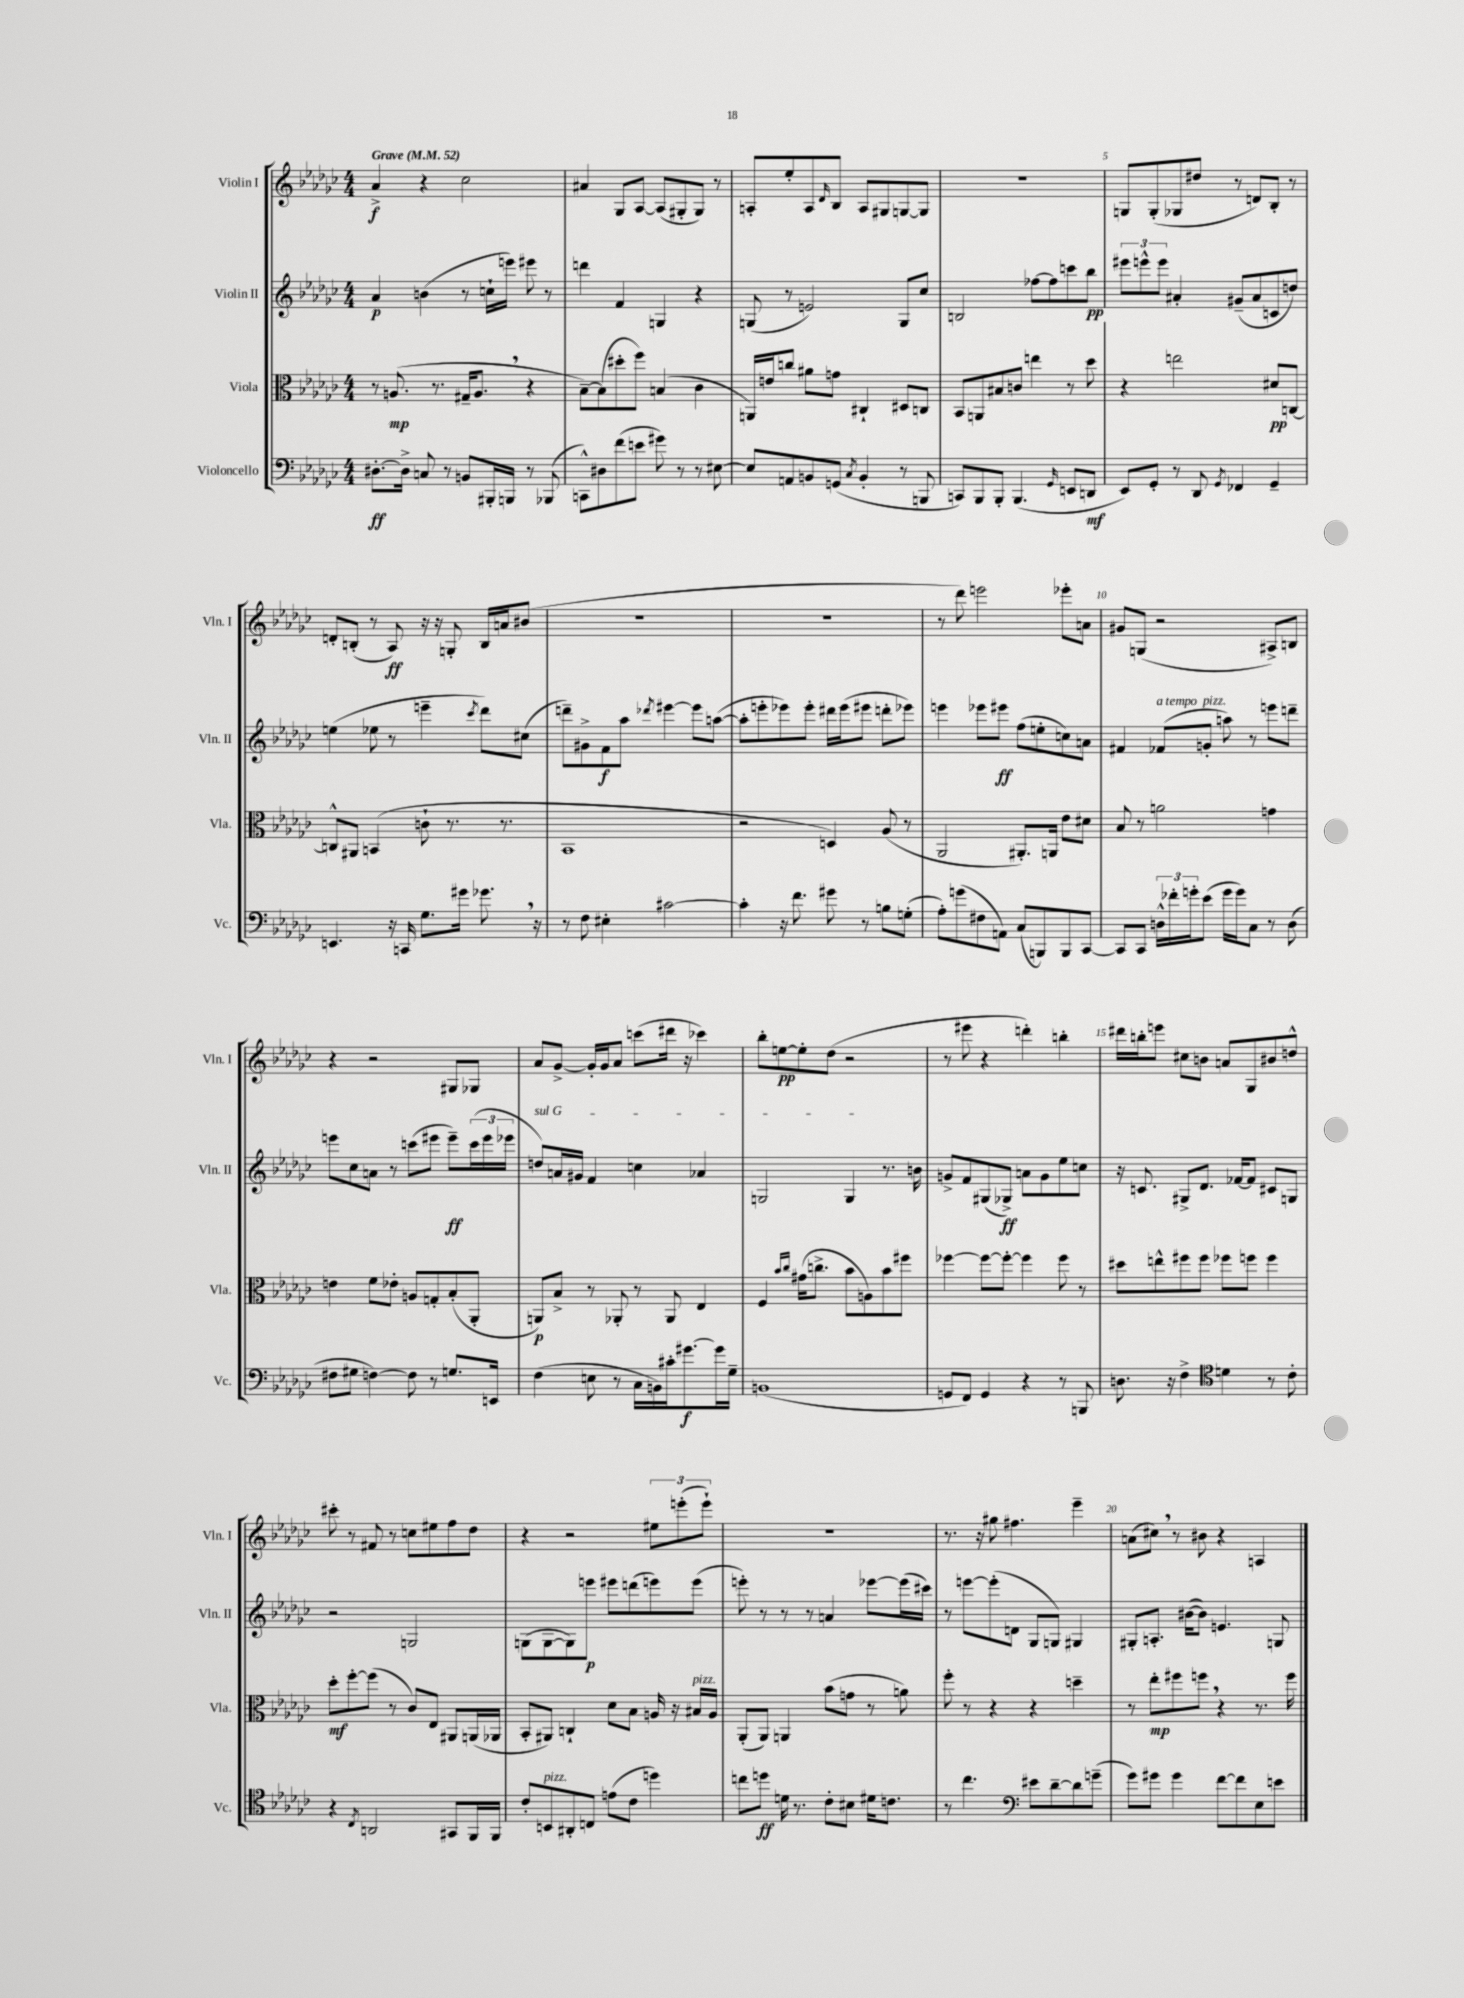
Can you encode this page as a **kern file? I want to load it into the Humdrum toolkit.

**kern	**dynam	**kern	**dynam	**kern	**dynam	**kern	**dynam
*part4	*part4	*part3	*part3	*part2	*part2	*part1	*part1
*staff4	*staff4	*staff3	*staff3	*staff2	*staff2	*staff1	*staff1
*I"Violoncello	*	*I"Viola	*	*I"Violin II	*	*I"Violin I	*
*I'Vc.	*	*I'Vla.	*	*I'Vln. II	*	*I'Vln. I	*
*clefF4	*	*clefC3	*	*clefG2	*	*clefG2	*
*k[b-e-a-d-g-c-]	*	*k[b-e-a-d-g-c-]	*	*k[b-e-a-d-g-c-]	*	*k[b-e-a-d-g-c-]	*
*M4/4	*	*M4/4	*	*M4/4	*	*M4/4	*
*MM52	*	*MM52	*	*MM52	*	*MM52	*
=1	=1	=1	=1	=1	=1	=1	=1
!	!	!	!	!	!	!LO:TX:a:B:t=Grave	!
[8.D#X'\L	ff	8r	.	4a-/	p	4a-^/	f
.	.	(8.An/	mp	.	.	.	.
16D#^\Jk]	.	.	.	.	.	.	.
8Cn/	.	.	.	(4bn\	.	4r	.
.	.	8.r	.	.	.	.	.
8r	.	.	.	.	.	.	.
8BBn/L	.	16G#X~/KL	.	8r	.	2cc-\	.
.	.	8.A,/J	.	.	.	.	.
16BBB#X'/L	.	.	.	16ccn`\LL	.	.	.
16BBBn/JJ	.	.	.	16eeen\JJ)	.	.	.
8r	.	4r	.	8eee#X\	.	.	.
(8BBB-X/	.	.	.	8r	.	.	.
=2	=2	=2	=2	=2	=2	=2	=2
8CCn^^\L)	.	[8B-~\L)	.	4dddn\	.	4a#X/	.
8D#X\	.	(8B-\]	.	.	.	.	.
(8f\	.	8dd#X'\	.	4f/	.	8G-/L	.
8en\J	.	8ff\J)	.	.	.	[8A-/J	.
8g#X\)	.	(4Bn/	.	4Gn/	.	(8A-/L]	.
8r	.	.	.	.	.	8G#X'/	.
8r	.	4c-\	.	4r	.	8G#/J)	.
[8E#X\	.	.	.	.	.	8r	.
=3	=3	=3	=3	=3	=3	=3	=3
8E#/L]	.	16AAn/LL)	.	(8Gn/	.	8An'/L	.
.	.	16en/J	.	.	.	.	.
8AAn/	.	8ccn/J	.	8r	.	8ee-'/	.
8BBn/	.	8a#X\L	.	2en/)	.	8A/	.
.	.	.	.	.	.	16qqd-/	.
(8GGn/J	.	8gn\J	.	.	.	8B-/J	.
8qC-/	.	.	.	.	.	.	.
4BB'/	.	4C#X`/	.	.	.	8A/L	.
.	.	.	.	.	.	8G#X/	.
8r	.	8D#X/L	.	8G/L	.	[8Gn/	.
8BBBn/	.	8Cn/J	.	8cc-/J	.	8G/J]	.
=4	=4	=4	=4	=4	=4	=4	=4
8CCn/L)	.	8BB-/L	.	2Bn/	.	1r	.
8BBB-/	.	8AAn/	.	.	.	.	.
8BBB-'/J	.	8B#X/	.	.	.	.	.
(4.BBB-/	.	8cn/J	.	.	.	.	.
.	.	4een\	.	[8ff-X\L	.	.	.
.	.	.	.	8ff-\]	.	.	.
16qqGG-/	.	.	.	.	.	.	.
8EEn/L	.	8r	.	8cccn\	.	.	.
8DDn/J	mf	8dd-\	.	8bb-\J	pp	.	.
=5	=5	=5	=5	=5	=5	=5	=5
8EE-/L)	.	4r	.	12eee#X\L	.	8Gn/L	.
.	.	.	.	12eeen^^\	.	.	.
8GG-'/J	.	.	.	.	.	(8G'/	.
.	.	.	.	12eee\J	.	.	.
8r	.	2een\	.	4a#X'/	.	8G-X/	.
8DD-/	.	.	.	.	.	8dd#X/J	.
8qGG-/	.	.	.	.	.	.	.
4FF-X/	.	.	.	(8g#X~/L	.	8r	.
.	.	.	.	8a#/	.	8dn/L)	.
4GG-~/	.	8d#X/L	pp	8cn/	.	8B-'/J	.
.	.	[8Cn/J	.	8ddn/J)	.	8r	.
!!LO:LB:g=z
=6	=6	=6	=6	=6	=6	=6	=6
4.EEn/	.	8Cn^^/L]	.	(4een\	.	8dn'/L	.
.	.	8AA#X/J	.	.	.	(8Bn'/J	.
.	.	(4BBn/	.	8ee-X\	.	8r	.
16r	.	.	.	8r	.	8A-/)	ff
16CCn/	.	.	.	.	.	.	.
8.G-\L	.	8cn`\	.	4eeen~\	.	16r	.
.	.	.	.	.	.	16r	.
.	.	8.r	.	.	.	8Gn'/	.
16g#X\Jk	.	.	.	.	.	.	.
.	.	.	.	8qccc-/	.	.	.
8.g-X,\	.	.	.	8ddd-\L)	.	16B/LL	.
.	.	8.r	.	.	.	16an/J	.
.	.	.	.	(8cc#X\J	.	(8b#X/J	.
16r	.	.	.	.	.	.	.
=7	=7	=7	=7	=7	=7	=7	=7
8r	.	1BB-	.	8dddn~\L)	.	1r	.
8F\	.	.	.	8g#X^\	.	.	.
4E#X'\	.	.	.	8f\	f	.	.
.	.	.	.	8aa-\J	.	.	.
.	.	.	.	8qddd-X/	.	.	.
[2c#X\	.	.	.	[4eee#X\	.	.	.
.	.	.	.	8eee#\L]	.	.	.
.	.	.	.	([8aan\J	.	.	.
=8	=8	=8	=8	=8	=8	=8	=8
4c#'\]	.	2r	.	8aa'\L]	.	1r	.
.	.	.	.	8eeen'\	.	.	.
16r	.	.	.	8eee-X\)	.	.	.
8.f\	.	.	.	.	.	.	.
.	.	.	.	8eee-'\J	.	.	.
8g#X\	.	4Dn/)	.	16ddd#X\LL	.	.	.
.	.	.	.	(16eee-\J	.	.	.
8r	.	.	.	8eee#X\J	.	.	.
8Bn\L	.	(8A-/	.	8dddn'\L	.	.	.
(8Gn'\J	.	8r	.	8eee-X\J)	.	.	.
=9	=9	=9	=9	=9	=9	=9	=9
8A-'\L)	.	2AA-/	.	4eeen\	.	8r	.
(8gn\	.	.	.	.	.	8ddd-\)	.
8F#X\	.	.	.	8eee-X\L	.	2eeen\	.
8AAn\J)	.	.	.	8eee#X\J	ff	.	.
(8C-/L	.	8.AA#X'/L)	.	(8ff\L	.	.	.
8BBBn/)	.	.	.	8een'\	.	.	.
.	.	16AAn/Jk	.	.	.	.	.
8BBB/	.	8e-\L	.	8ccn\)	.	8eee-X'\L	.
[8CC-/J	.	8d#X\J	.	8an\J	.	8an\J	.
=10	=10	=10	=10	=10	=10	=10	=10
8CC-/L]	.	8B-/	.	4f#X/	.	8g#X/L	.
8CC-/J	.	8r	.	.	.	(8Gn/J	.
!	!	!	!	!LO:TX:a:i:t=a tempo	!	!	!
24Dn^^\LL	.	2an\	.	(8f-X/L	.	2r	.
24f-X'\	.	.	.	.	.	.	.
24gn'\J	.	.	.	.	.	.	.
!	!	!	!	!LO:TX:a:i:t=pizz.	!	!	!
(8e-\J	.	.	.	8gn'/J	.	.	.
16g\LL	.	.	.	8aan\)	.	.	.
16g\J)	.	.	.	.	.	.	.
8C-\J	.	.	.	8r	.	.	.
8r	.	4gn\	.	8eeen\L	.	8A#X^/L)	.
(8D\	.	.	.	8dddn~\J	.	8Bn/J	.
!!LO:LB:g=z
=11	=11	=11	=11	=11	=11	=11	=11
8F#X\L	.	4en\	.	8eeen\L	.	4r	.
8G#X\J	.	.	.	8cc-\	.	.	.
[4Fn\)	.	8f\L	.	8an\J	.	2r	.
.	.	8e-X'\J	.	8r	.	.	.
8F\]	.	8An/L	.	(8cccn\L	.	.	.
8r	.	8Gn'/	.	8eee#X\J	.	.	.
8.Gn/L	.	(8B-'/	.	8eee#~\L)	ff	8G#X/L	.
.	.	8AA-'/J	.	(24ccc\L	.	8G-X/J	.
.	.	.	.	24eee#\	.	.	.
16EEn/Jk	.	.	.	.	.	.	.
.	.	.	.	24eee-X\JJ	.	.	.
=12	=12	=12	=12	=12	=12	=12	=12
!	!	!	!	!LO:TX:a:i:t=sul G	!	!	!
(4F\	.	8AAn/L)	p	8ddn/L)	.	8a-/L	.
.	.	8B-^/J	.	16an/L	.	[8g-^/J	.
.	.	.	.	16g#X/JJ	.	.	.
8En\	.	8r	.	4f/	.	16g-'/LL]	.
.	.	.	.	.	.	16g-/J	.
8r	.	8AA-X'/	.	.	.	8a-/J	.
16C-\LL	.	8r	.	4ccn\	.	(8cccn\L	.
16BBn\)	.	.	.	.	.	.	.
16c#X'\J	.	8AA-/	.	.	.	16ddd#X\Jk	.
[8.g#X\	f	.	.	.	.	16r	.
.	.	4E-/	.	4a-X/	.	4ccc-X\)	.
16g#\L]	.	.	.	.	.	.	.
16G-~\JJ	.	.	.	.	.	.	.
=13	=13	=13	=13	=13	=13	=13	=13
(1BBn	.	4F/	.	2Gn/	.	8bb-'\L	.
.	.	.	.	.	.	[8een\	pp
.	.	16qqb-/LL	.	.	.	.	.
.	.	16qqcc-/JJ	.	.	.	.	.
.	.	(16g#X\KL	.	.	.	8ee'\]	.
.	.	8.ccn^\J	.	.	.	.	.
.	.	.	.	.	.	(8dd-\J	.
.	.	8b-\L	.	4G/	.	2r	.
.	.	8An\)	.	.	.	.	.
.	.	8b-\	.	8.r	.	.	.
.	.	8ff#X\J	.	.	.	.	.
.	.	.	.	16bn\	.	.	.
=14	=14	=14	=14	=14	=14	=14	=14
8GGn/L	.	[4ff-X\	.	8gn^/L	.	8r	.
8FF/J)	.	.	.	8f/	.	8eee#X\	.
4GG/	.	8ff-\L_	.	(8G#X/	.	4r	.
.	.	8ff-'\J_	.	8G-X^/J)	ff	.	.
4r	.	4ff-\]	.	8an\L	.	4dddn'\)	.
.	.	.	.	8g\	.	.	.
8r	.	8ff-\	.	8ee-\	.	4bbn'\	.
8BBBn/	.	8r	.	8ccn\J	.	.	.
=15	=15	=15	=15	=15	=15	=15	=15
8.Dn\	.	8dd#X\L	.	16r	.	16ddd#X\LL	.
.	.	.	.	8.cn/	.	16bbn'\J	.
.	.	8een^^\	.	.	.	8eeen\J	.
16r	.	.	.	.	.	.	.
4F^\	.	8ff#X\	.	8G#X^/L	.	8cc#X\L	.
.	.	8ff#\J	.	8.d-/J	.	8bn\J	.
*clefC4	*	*	*	*	*	*	*
4dn\	.	8ff-X\L	.	.	.	8an/L	.
.	.	.	.	[16f-X/KL	.	.	.
.	.	8ffn\J	.	8f-/J]	.	8G-/	.
8r	.	4ff\	.	8c#X/L	.	8b#X/	.
8c-'\	.	.	.	8Gn/J	.	8ddn^^/J	.
!!LO:LB:g=z
=16	=16	=16	=16	=16	=16	=16	=16
4r	.	8dd-'\L	mf	2r	.	8ccc#X'\	.
.	.	[8ff'\	.	.	.	8r	.
8qC-/	.	.	.	.	.	.	.
2AAn/	.	(8ff\J]	.	.	.	8f#X/	.
.	.	8r	.	.	.	8r	.
.	.	8c-/L)	.	2Gn/	.	8ccn\L	.
.	.	8E-/J	.	.	.	8ee#X\	.
8GG#X/L	.	8AA#X/L	.	.	.	8ff\	.
16FF/L	.	(16AAn/L	.	.	.	8dd-\J	.
16FF/JJ	.	16AA-X/JJ	.	.	.	.	.
=17	=17	=17	=17	=17	=17	=17	=17
8c-'/L	.	8BB-'/L	.	(8Gn\L	.	4r	.
!LO:TX:a:i:t=pizz.	!	!	!	!	!	!	!
8BBn/	.	8AA#X/J)	.	[8G\	.	.	.
8AA#X'/	.	4Cn`/	.	8G\])	.	2r	.
8Cn/J	.	.	.	8eeen\J	p	.	.
(8en\L	.	8d-\L	.	8eee#X\L	.	.	.
8c-\J	.	8B-\J	.	(8dddn\	.	.	.
4ddn\)	.	16An/	.	8eeen\)	.	12ee#X\L	.
.	.	16r	.	.	.	.	.
.	.	.	.	.	.	(12eeen'\	.
!	!	!LO:TX:a:i:t=pizz.	!	!	!	!	!
.	.	16B#X/LL	.	(8eee\J	.	.	.
.	.	.	.	.	.	12eee`\J)	.
.	.	16A/JJ	.	.	.	.	.
=18	=18	=18	=18	=18	=18	=18	=18
8ccn\L	.	(8AA-'/L	.	8eeen'\)	.	1r	.
8ddn\J	ff	8AA-/J)	.	8r	.	.	.
16dn\	.	4AAn/	.	8r	.	.	.
8.r	.	.	.	.	.	.	.
.	.	.	.	8r	.	.	.
8c-'\L	.	(8b-\L	.	4an/	.	.	.
8B#X\J	.	8gn\J	.	.	.	.	.
16d#X\KL	.	8r	.	[8eee-X\L	.	.	.
8.cn\J	.	.	.	.	.	.	.
.	.	8an\)	.	(16eee-\L]	.	.	.
.	.	.	.	16ccc#X\JJ)	.	.	.
=19	=19	=19	=19	=19	=19	=19	=19
8r	.	8ff'\	.	8r	.	8.r	.
4.cc-\	.	8r	.	[8eeen\L	.	.	.
.	.	.	.	.	.	16r	.
.	.	4r	.	(8eee'\]	.	8gg#X\	.
.	.	.	.	8dn\J	.	4.ff#X\	.
*clefF4	*	*	*	*	*	*	*
8e#X\L	.	4r	.	8G-/L	.	.	.
[8d-~\	.	.	.	8Gn/J)	.	.	.
8d-\]	.	4ddn~\	.	4G#X/	.	4eee-~\	.
(8gn~\J	.	.	.	.	.	.	.
=20	=20	=20	=20	=20	=20	=20	=20
8g-\L)	.	8r	.	8G#X'/L	.	(8an\L	.
8g#X\J	.	8ee-'\L	mp	8.An'/J	.	8cc#X,\J)	.
4g#\	.	8ff#X\	.	.	.	8r	.
.	.	.	.	([16b#X\KL	.	.	.
.	.	8ffn,\J	.	8b#\J])	.	8b#X\	.
[8f\L	.	4r	.	4.en/	.	4r	.
8f\]	.	.	.	.	.	.	.
8E-\	.	8.r	.	.	.	4An/	.
8en\J	.	.	.	8Gn/	.	.	.
.	.	16ff\	.	.	.	.	.
==	==	==	==	==	==	==	==
*-	*-	*-	*-	*-	*-	*-	*-
